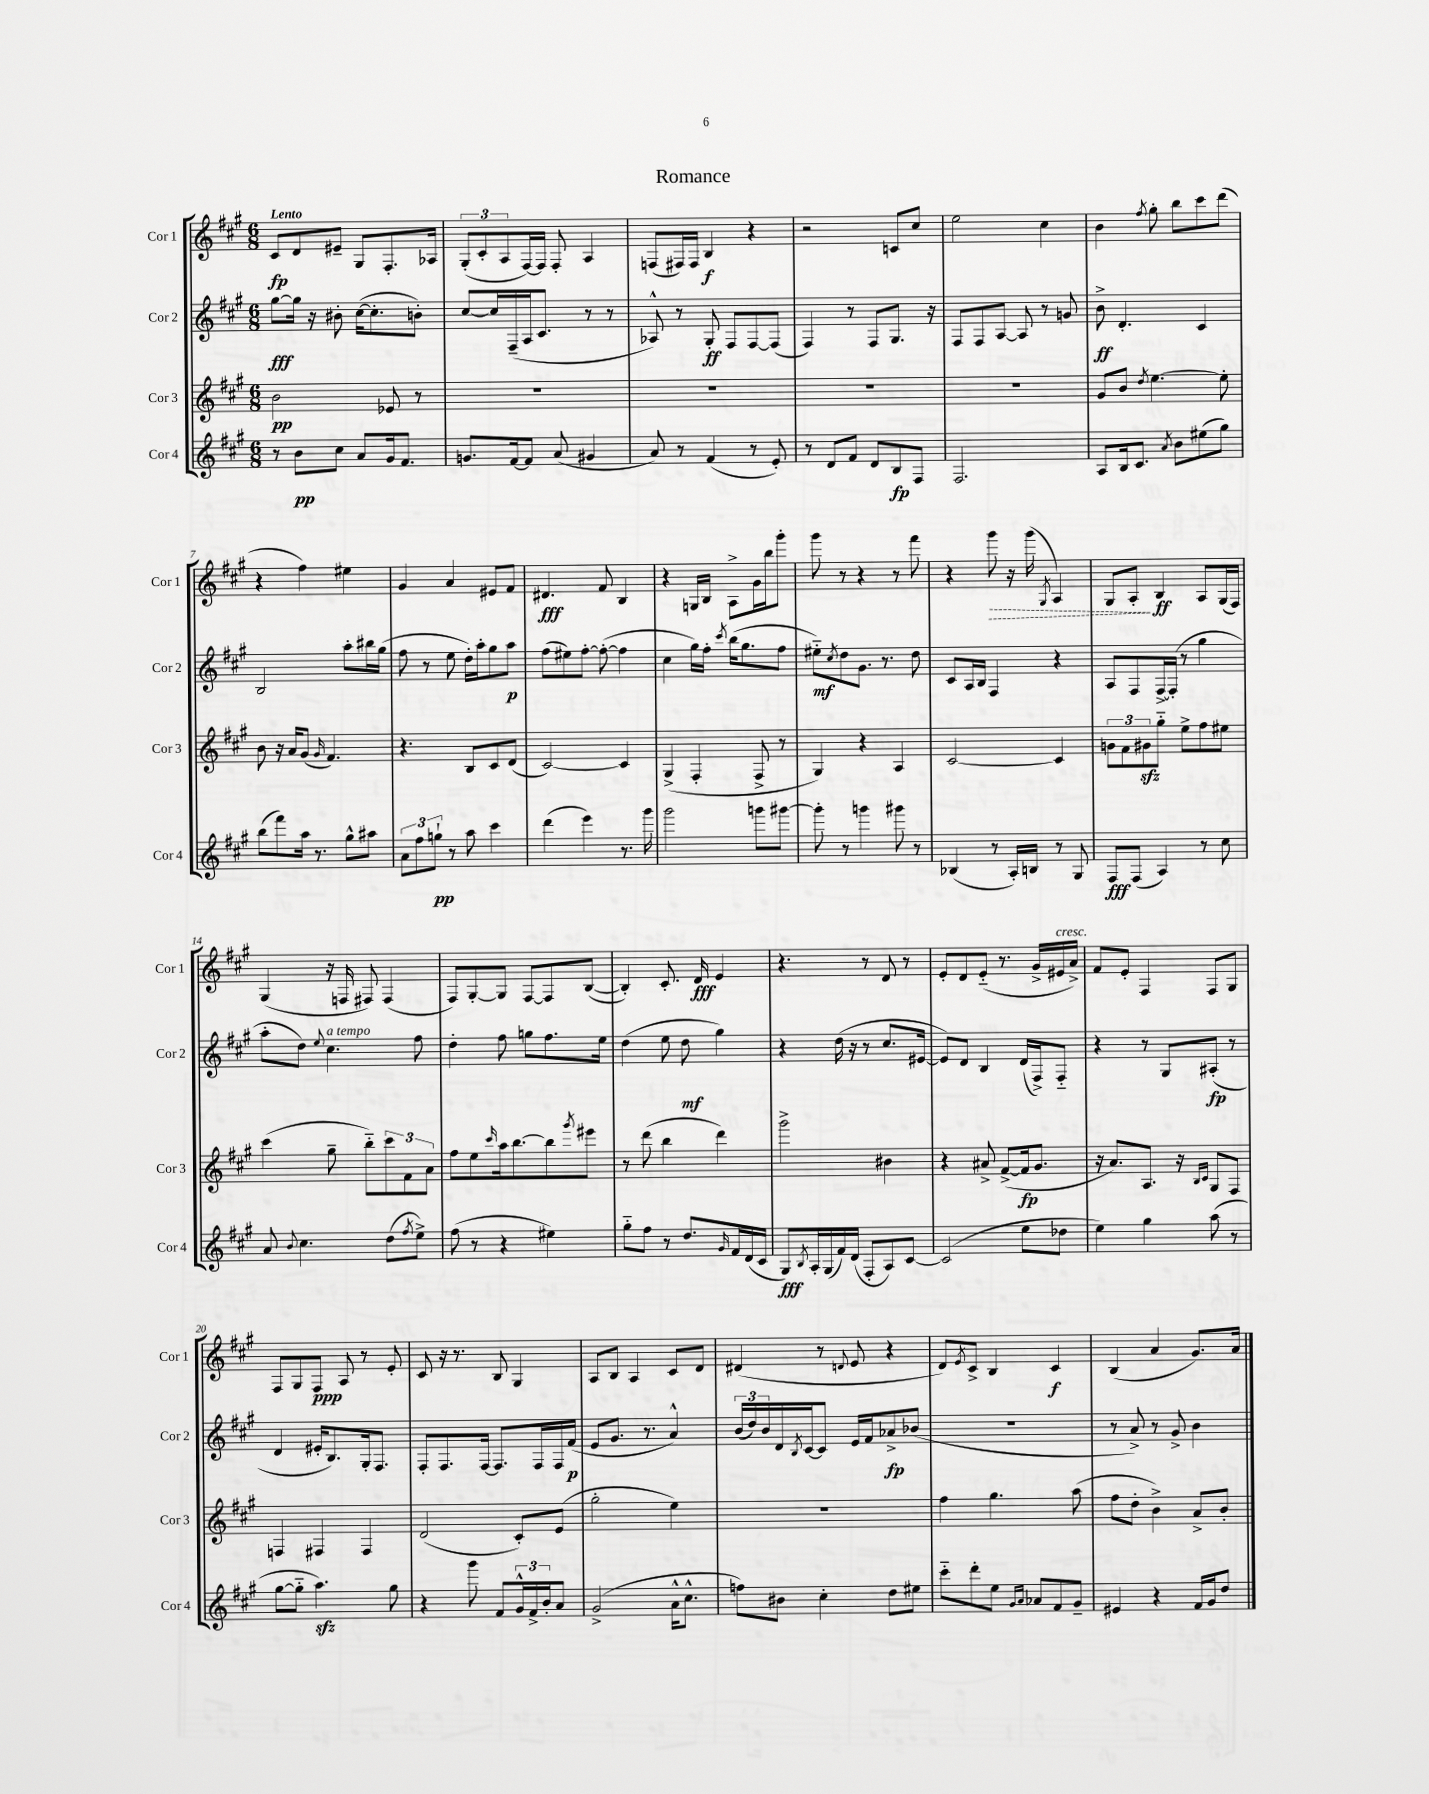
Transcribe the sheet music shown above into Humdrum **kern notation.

**kern	**kern	**kern	**kern
*staff4	*staff3	*staff2	*staff1
*clefG2	*clefG2	*clefG2	*clefG2
*k[f#c#g#]	*k[f#c#g#]	*k[f#c#g#]	*k[f#c#g#]
*M6/8	*M6/8	*M6/8	*M6/8
8r	2b	[8gg#	8c#
8b	.	16gg#]	8d
.	.	16r	.
8cc#	.	8b#'	8e#~
8a	.	([16cc#	8G#
.	.	8.cc#']	.
16g#	8e-	.	8.F#'
8.f#	.	.	.
.	8r	8b')	.
.	.	.	16A-
=	=	=	=
8.g	2.r	[8cc#	(12G#'
.	.	.	12c#'
.	.	16cc#]	.
.	.	.	12A
[16f#	.	(16F#~	.
8f#]	.	16A	[16F#)
.	.	8.c#	16F#]
(8a	.	.	8F#'
4g#	.	8r	4A
.	.	8r	.
=	=	=	=
8a)	2.r	8A-^^)	(8F
8r	.	8r	16F#)
.	.	.	16F#
(4f#	.	8G#'	4B
.	.	8F#	.
8r	.	[8F#	4r
8e')	.	(8F#]	.
=	=	=	=
8r	2.r	4F#)	2r
8d	.	.	.
8f#	.	8r	.
8d	.	8F#	.
8B	.	8.G#	8c
8F#	.	.	8cc#
.	.	16r	.
=	=	=	=
2.F#	2.r	8F#	2ee
.	.	8F#	.
.	.	[8A	.
.	.	8A]	.
.	.	8r	4cc#
.	.	8g	.
=	=	=	=
8A	8g#	8b^	4b
16B	8b	4.d'	.
8.c#	.	.	.
.	8qdd	.	8qff#
.	[4.ee	.	8gg#'
8qa	.	.	.
8b	.	.	8bb
(8ee#	.	4c#	8ccc#
8gg#)	8ee']	.	(8ddd
=	=	=	=
(8bb	8b	2B	4r
8fff#)	16r	.	.
.	16a	.	.
16aa	(8g#	.	4ff#)
8.r	.	.	.
.	16qqg#	.	.
.	4.f#)	.	.
8gg#^^	.	8aa'	4ee#
8aa#	.	16bb#	.
.	.	(16gg#	.
=	=	=	=
12a	4.r	8ff#	4g#
12ff#	.	.	.
.	.	8r	.
12gg`	.	.	.
8r	.	8ee	4a
8aa	8B	16dd')	.
.	.	16aa'	.
4ccc#	8c#	8gg#	8e#
.	(8d	8aa	8f#
=	=	=	=
(4ddd	[2c#)	(8ff#	4.d#
.	.	8ee#)	.
4eee)	.	[8ff#'	.
.	.	(8ff#'_	8f#
8.r	4c#]	4ff#]	4B
16ggg#	.	.	.
=	=	=	=
2ggg#	(4G#^	4cc#	4r
.	4F#'	16gg#)	16G
.	.	16ff#'	16B
.	.	8qccc#	.
.	.	(16bb	8A^
.	.	8.gg#	.
8ggg	8F#^	.	16g#
.	.	.	16bb
[8ggg#	8r	8ff#	8ggg#'
=	=	=	=
8ggg#']	4G#)	8ee#'~)	8ggg#
.	.	8qcc#	.
8r	.	8dd	8r
4ggg	4r	8.g#	4r
.	.	8.r	.
8ggg#	4A	.	8r
8r	.	8dd	8fff#
=	=	=	=
(4B-	[2c#	8c#	4r
.	.	16A	.
.	.	16B	.
8r	.	4F#	8ggg#
16A')	.	.	16r
16B	.	.	(16ggg#
.	.	.	8qG#
8r	4c#]	4r	4A)
8G#	.	.	.
=	=	=	=
8F#	12g	8A	8G#
.	12f#	.	.
(8F#	.	8F#	8A'
.	12g#	.	.
4A)	8gg#'~	[16F#^	4B
.	.	(16F#']	.
.	8ee^	8r	.
8r	8ff#	4gg#	8A
8cc#	8ee#	.	(16G#
.	.	.	16F#)
=	=	=	=
8a	(4ccc#	8aa'	(4G#
8qqb	.	.	.
4.cc#	.	8dd)	.
.	.	8qqee	.
.	8gg#~	4.cc#	16r
.	.	.	16F
.	8bb'~)	.	8F#)
(8dd	12ccc#	.	(4F#
.	12f#	.	.
8qff#	.	.	.
8ee^)	.	8ff#	.
.	12a	.	.
=	=	=	=
(8ff#	8ff#	4dd'	8F#)
8r	8ee	.	[8G#'
.	16qqccc#	.	.
4r	16aa	8ff#	8G#]
.	[8.bb	.	.
.	.	8gg	[8F#
4ee#)	8bb]	8.ff#	8F#]
.	8qggg#	.	.
.	8eee#	.	([8B
.	.	16ee	.
=	=	=	=
8gg#'~	8r	(4dd	4B'])
8ff#	(8ddd	.	.
8r	4bb	8ee	8.c#'
8.dd	.	8dd	.
.	.	.	16d
.	4ddd)	4gg#)	4e
16qqg#	.	.	.
16f#	.	.	.
(16d	.	.	.
16c#	.	.	.
=	=	=	=
8G#)	2ggg#^	4r	4.r
8qB	.	.	.
16A'	.	.	.
(16G#	.	.	.
16f#)	.	(16dd	.
(16d	.	16r	.
8F#'	.	8r	8r
8A)	4b#	8.cc#	8d
[8c#	.	.	8r
.	.	[16e#	.
=	=	=	=
(2c#]	4r	8e#])	8e'
.	.	8d	8d
.	8a#^	4B	(8e'~
.	([8f#^	.	8.r
8ee	16f#]	(16d	.
.	8.g#	16F#^)	16g#^
8dd-	.	8F#'~	16e#
.	.	.	16a^)
=	=	=	=
4ee)	16r	4r	8f#
.	8.a)	.	.
.	.	.	8e'
4gg#	8.A	8r	4F#
.	.	8G#	.
.	16r	.	.
.	16qqB	.	.
.	16qqc#	.	.
(8aa	8G#	(8A#'	8F#
8r	8F#	8r	8G#
=	=	=	=
[8gg#	4F	4d	8F#
8gg#'~]	.	.	8G#
4.aa)	4F#	16e#'	8F#
.	.	8.B)	.
.	.	.	8A
.	4F#	16G#'	8r
.	.	8.F#	.
8gg#	.	.	8e'
=	=	=	=
4r	(2d	8F#'	8c#
.	.	8.F#	16r
.	.	.	8.r
8ggg#	.	.	.
.	.	[16F#	.
8f#	.	8.F#]	8B
24g#^^	8c#')	.	4G#
24f#^	.	.	.
.	.	16F#	.
24b'	.	.	.
8a	(8e	16F#	.
.	.	(16f#	.
=	=	=	=
(2g#^	2gg#'	8e	8A
.	.	8.g#	8B
.	.	.	4A
.	.	8.r	.
16a^^	4ee)	4a^^)	8c#
8.cc#^^	.	.	.
.	.	.	8d
=	=	=	=
8ff)	2.r	(24b	(4d#
.	.	24dd)	.
.	.	24b	.
8b#	.	16d	.
.	.	8qB	.
.	.	[16c#	.
4cc#'	.	8c#]	8r
.	.	.	8qqd
.	.	16e	8e
.	.	16f#	.
8dd	.	8a-^	4r
8ee#	.	(8b-	.
=	=	=	=
8ccc#'~	4ff#	2.r	8d)
.	.	.	8qe
8ddd'	.	.	8c#^
8ee	4.gg#	.	4B
16qqg#	.	.	.
16qqa	.	.	.
8a-	.	.	.
8f#	.	.	4c#
8g#~	(8aa	.	.
=	=	=	=
4e#	8ff#	8r	(4B
.	8dd'	8a^)	.
4r	4b^)	8r	4a
.	.	8g#^	.
16f#	8a^	4b	8.g#)
16g#	.	.	.
8dd	8b'	.	.
.	.	.	16a
==	==	==	==
*-	*-	*-	*-
